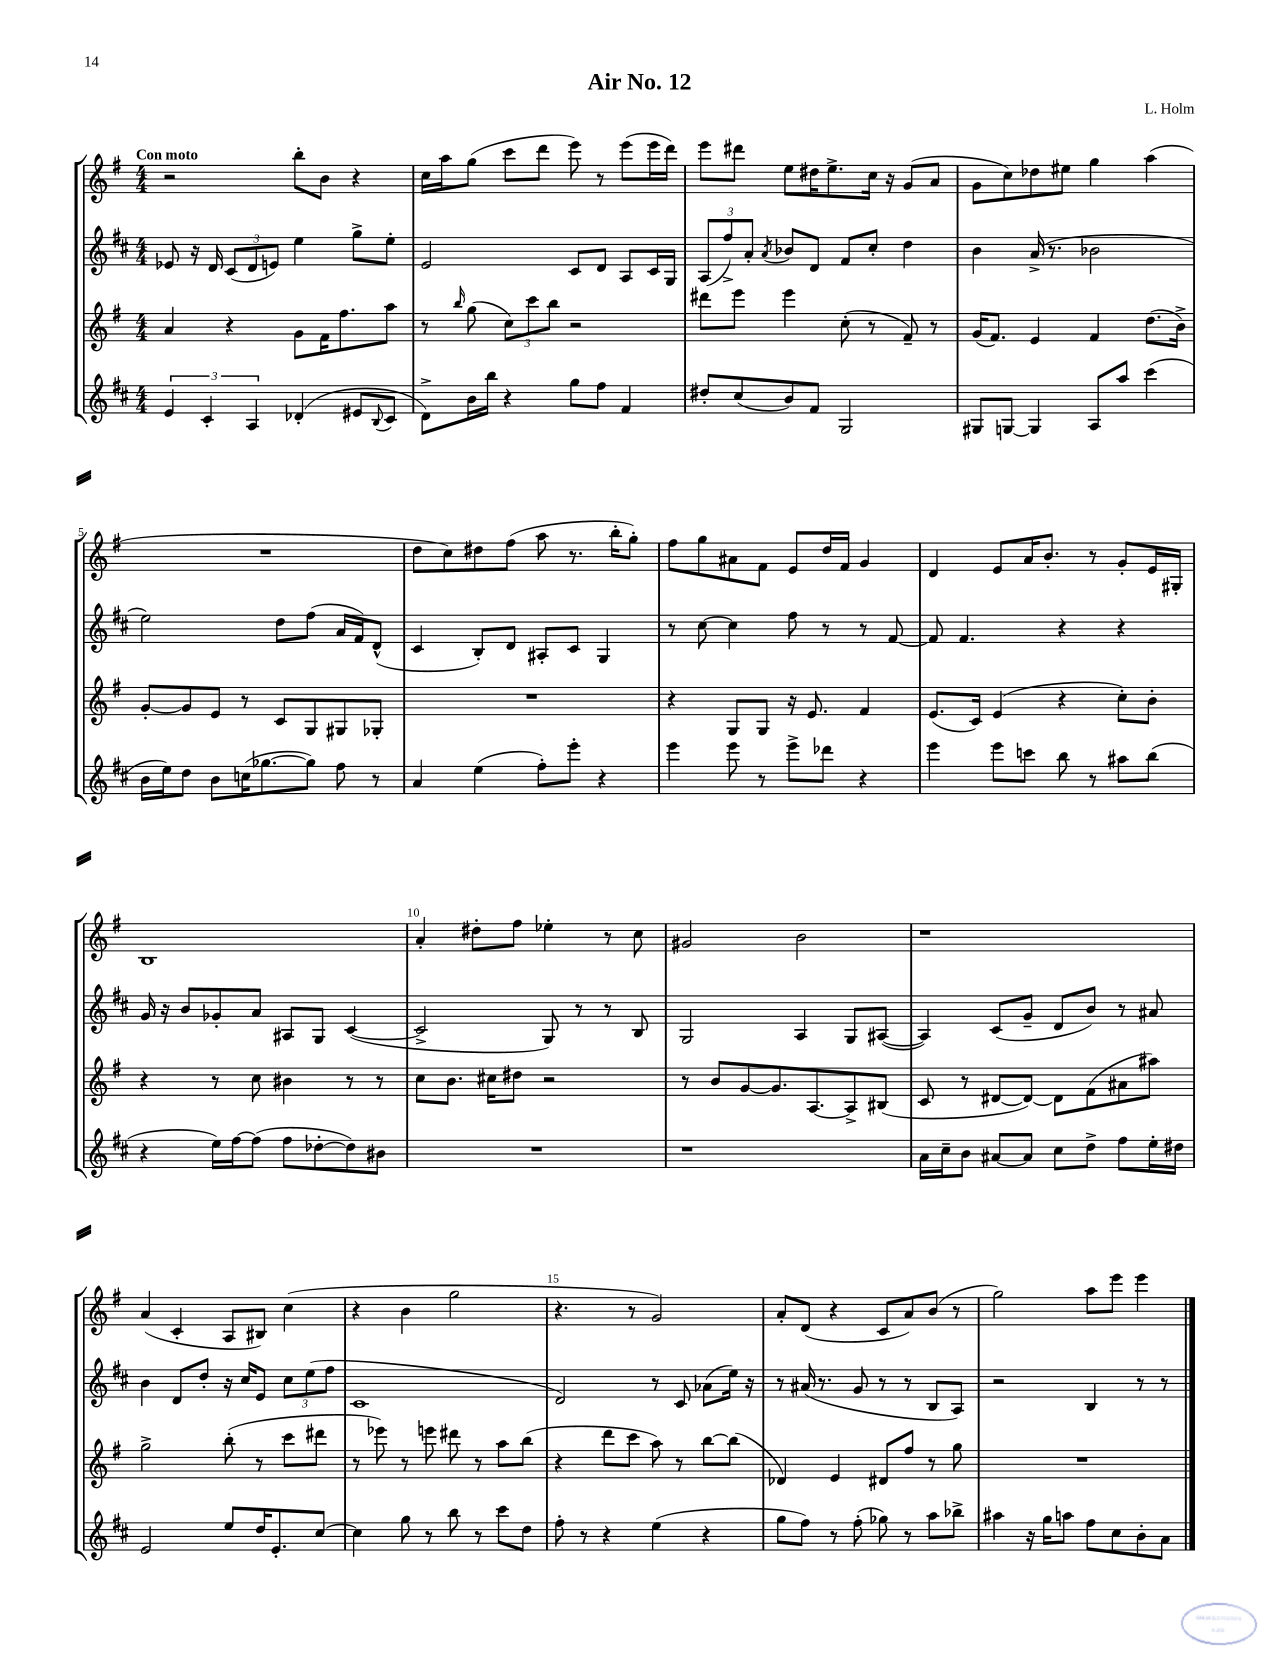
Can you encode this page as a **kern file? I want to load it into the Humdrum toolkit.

**kern	**kern	**kern	**kern
*staff4	*staff3	*staff2	*staff1
*clefG2	*clefG2	*clefG2	*clefG2
*k[f#c#]	*k[f#]	*k[f#c#]	*k[f#]
*M4/4	*M4/4	*M4/4	*M4/4
6e	4a	8e-	2r
.	.	16r	.
6c#'	.	.	.
.	.	16d	.
.	4r	(12c#	.
6A	.	12d	.
.	.	12e)	.
(4d-'	8g	4ee	8bb'
.	16f#	.	8b
.	8.ff#	.	.
8e#	.	8gg^	4r
8qqB	.	.	.
8c#	8aa	8ee'	.
=	=	=	=
8d^)	8r	2e	16cc
.	.	.	16aa
.	16qqbb	.	.
16b	(8gg	.	(8gg
16bb	.	.	.
4r	12cc)	.	8ccc
.	12ccc	.	.
.	.	.	8ddd
.	12bb	.	.
8gg	2r	8c#	8eee)
8ff#	.	8d	8r
4f#	.	8A	(8eee
.	.	16c#	16eee
.	.	16G	16ddd)
=	=	=	=
8dd#'	8ddd#	(12A	8eee
.	.	12ff#^)	.
(8cc#	8eee	.	8ddd#
.	.	12a'	.
.	.	8qa	.
8b)	4eee	8b-	8ee
8f#	.	8d	16dd#
.	.	.	8.ee^
2G	(8cc'	8f#	.
.	8r	8cc#'	16cc
.	.	.	16r
.	8f#~)	4dd	(8g
.	8r	.	8a
=	=	=	=
8G#	(16g	4b	8g
.	8.f#)	.	.
[8G	.	.	8cc)
4G]	4e	(16a^	8dd-
.	.	8.r	.
.	.	.	8ee#
8A	4f#	2b-	4gg
8aa	.	.	.
(4ccc#	(8.dd	.	(4aa
.	16b^)	.	.
=	=	=	=
16b	[8g'	2ee)	1r
16ee)	.	.	.
8dd	8g]	.	.
8b	8e	.	.
(16cc	8r	.	.
[8.gg-	.	.	.
.	8c	8dd	.
8gg-])	8G	(8ff#	.
8ff#	8G#	16a	.
.	.	16f#)	.
8r	8G-'	(8d^^	.
=	=	=	=
4a	1r	4c#	8dd
.	.	.	8cc)
(4ee	.	8B')	8dd#
.	.	8d	(8ff#
8ff#')	.	8A#'	8aa
8eee'	.	8c#	8.r
4r	.	4G	.
.	.	.	16bb'
.	.	.	8gg')
=	=	=	=
4eee	4r	8r	8ff#
.	.	[8cc#	8gg
8eee	8G	4cc#]	8a#
8r	8G	.	8f#
8eee^	16r	8ff#	8e
.	8.e	.	.
8ddd-	.	8r	16dd
.	.	.	16f#
4r	4f#	8r	4g
.	.	[8f#	.
=	=	=	=
4eee	(8.e	8f#]	4d
.	.	4.f#	.
.	16c)	.	.
8eee	(4e	.	8e
8ccc	.	.	16a
.	.	.	8.b'
8bb	4r	4r	.
8r	.	.	8r
8aa#	8cc')	4r	8g'
(8bb	8b'	.	16e
.	.	.	16G#'
=	=	=	=
4r	4r	16g	1B
.	.	16r	.
.	.	8b	.
16ee)	8r	8g-'	.
[16ff#	.	.	.
(8ff#]	8cc	8a	.
8ff#	4b#	8A#	.
[8dd-'	.	8G	.
8dd-])	8r	([4c#	.
8b#	8r	.	.
=	=	=	=
1r	8cc	2c#^]	4a'
.	8.b	.	.
.	.	.	8dd#'
.	16cc#	.	.
.	8dd#	.	8ff#
.	2r	8G)	4ee-'
.	.	8r	.
.	.	8r	8r
.	.	8B	8cc
=	=	=	=
1r	8r	2G	2g#
.	8b	.	.
.	[8g	.	.
.	8.g]	.	.
.	.	4A	2b
.	[8.A	.	.
.	8A^]	8G	.
.	(8B#	([8A#	.
=	=	=	=
16a	8c	4A#])	1r
16cc#~	.	.	.
8b	8r	.	.
[8a#	[8d#	(8c#	.
8a#]	8d#_)	8g~	.
8cc#	8d#]	8d	.
8dd^	(8f#	8b)	.
8ff#	8a#	8r	.
16ee'	8aa#)	8a#	.
16dd#	.	.	.
=	=	=	=
2e	2gg^	4b	(4a
.	.	8d	4c'
.	.	8dd'	.
8ee	(8bb'	16r	8A
.	.	16cc#	.
16dd	8r	8e	8B#)
8.e'	.	.	.
.	8ccc	12cc#	(4cc
.	.	(12ee	.
[8cc#	8ddd#	.	.
.	.	12ff#	.
=	=	=	=
4cc#]	8r	1c#	4r
.	8eee-)	.	.
8gg	8r	.	4b
8r	8eee	.	.
8bb	8ddd#	.	2gg
8r	8r	.	.
8ccc#	8aa	.	.
8dd	(8bb	.	.
=	=	=	=
8ff#'	4r	2d)	4.r
8r	.	.	.
4r	8ddd	.	.
.	8ccc	.	8r
(4ee	8aa)	8r	2g)
.	8r	8c#	.
4r	[8bb	(8a-	.
.	(8bb]	16ee)	.
.	.	16r	.
=	=	=	=
8gg	4d-)	8r	8a'
8ff#)	.	(16a#	(8d
.	.	8.r	.
8r	4e	.	4r
(8ff#'	.	8g	.
8gg-)	8d#	8r	8c
8r	8ff#	8r	8a)
8aa	8r	8B	(8b
8bb-^	8gg	8A)	8r
=	=	=	=
4aa#	1r	2r	2gg)
16r	.	.	.
16gg	.	.	.
8aa	.	.	.
8ff#	.	4B	8aa
8cc#	.	.	8eee
8b'	.	8r	4eee
8a	.	8r	.
==	==	==	==
*-	*-	*-	*-
